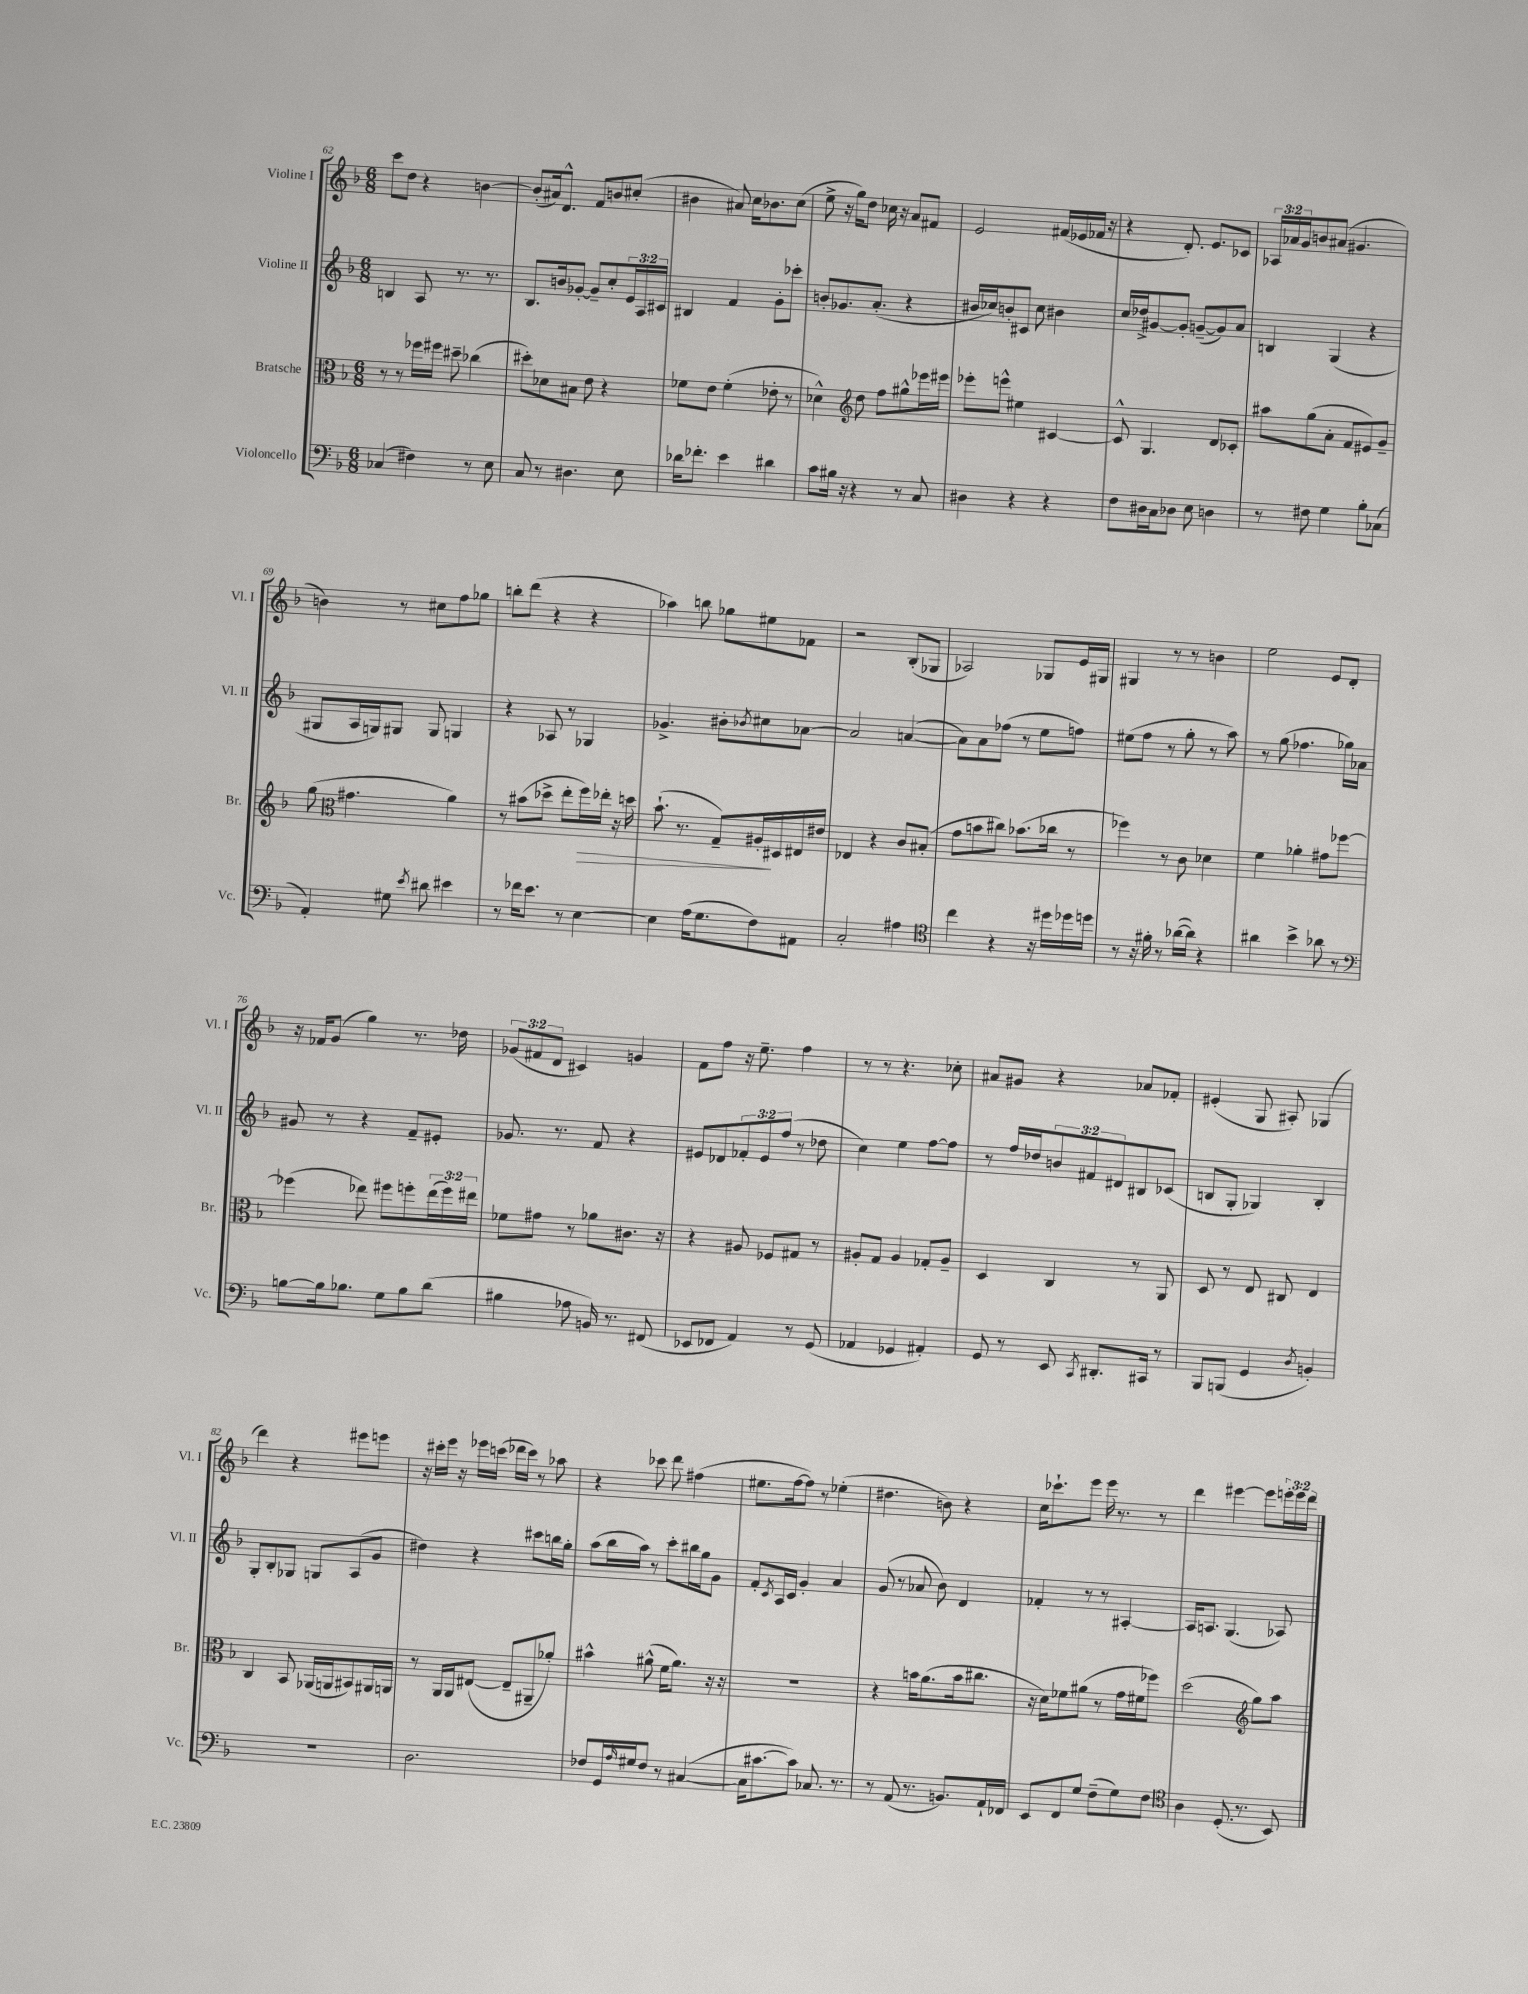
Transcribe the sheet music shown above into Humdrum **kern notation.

**kern	**kern	**kern	**kern
*staff4	*staff3	*staff2	*staff1
*clefF4	*clefC3	*clefG2	*clefG2
*k[b-]	*k[b-]	*k[b-]	*k[b-]
*M6/8	*M6/8	*M6/8	*M6/8
(4C-	8r	4B	8ccc
.	8r	.	8dd
4F#)	16ff-	8A	4r
.	16ff#	.	.
.	8dd#~	8.r	.
8r	(4cc-	.	[4b
.	.	8.r	.
8E	.	.	.
=	=	=	=
8C	8dd#')	8.B-	(8b']
8r	8d-	.	16a#)
.	.	16b	8.d^^
4.D#	8B#	[8g-'	.
.	8e	8g-~]	8f
.	4r	8cc'	8b
8E	.	24e	(8cc#'
.	.	24A	.
.	.	24c#	.
=	=	=	=
16d-	8f-	4B#	4b#
8.f-'	.	.	.
.	8e	.	.
4e	(4f-'	4f	8a#)
.	.	.	16cc
.	.	.	8.b-
4d#	8e-'	8g'	.
.	8r	8ccc-'	(8cc
=	=	=	=
8c	4d-^^)	8b'	8ee^
16B#	.	8.g-	16r
16r	.	.	16gg)
*	*clefG2	*	*
4r	8dd	.	8dd
.	.	(8.a'	.
.	8ff	.	16cc-
.	.	.	16r
8r	8gg#^^	4r	8a
8C	16eee-	.	8f#
.	16eee#	.	.
=	=	=	=
4D#	8eee-'	16b#	2e
.	.	16cc-)	.
.	8eee^^	8b'	.
4r	4ee#	8c#	.
.	.	8cc-	.
4r	[4c#	4b#	(16f#
.	.	.	16e-
.	.	.	16f-
.	.	.	16r
=	=	=	=
8F	8c#^^]	16cc	4r
.	.	16dd-^	.
16D#	4.G	[8g#	.
16C	.	.	.
8D-	.	8g#']	8.d')
8E	.	([8g~	.
.	.	.	8.e
4D	8d	8g])	.
.	8c-'	8a	8c-
=	=	=	=
8r	8aa#	4B	24A-
.	.	.	24a-
.	.	.	24g
8F#	(8gg	.	8b
4G	8a'	(4G	(8a#
.	8f	.	4.g#
8B-'	8e#)	4r	.
(8C-	8g~	.	.
=	=	=	=
4AA')	(8gg	8G#	4b)
*	*clefC3	*	*
.	4.g#	16A	.
.	.	16G)	.
8G#	.	8G#	8r
8qe	.	.	.
8d#	.	8G#	8cc#
4e#	4a)	4G	8ff
.	.	.	8gg-
=	=	=	=
8r	8r	4r	8bb'
16f-	(8b#	.	(8ddd
8.e	.	.	.
.	8dd-^	8A-	4r
8r	8ee'	8r	.
[4E	16ff)	4G-	4r
.	16ee-'	.	.
.	16r	.	.
.	16dd	.	.
=	=	=	=
4E]	(8.b-`	4.g-^	4aa-)
.	8.r	.	.
(16A	.	.	8bb
8.G	.	.	.
.	8G~)	8b#'	8gg-
.	.	8qb-	.
8F)	16A#'	8cc#	8ee#
.	16D#	.	.
8AA#	16E#	[8a-	8f-
.	16e#	.	.
=	=	=	=
2C'	4E-	2a-]	2r
.	4r	.	.
4A#	8c	([4a	(8B-'
.	(8B#'	.	8G-
=	=	=	=
*clefC4	*	*	*
4cc	8g	8a])	2A-)
.	8b	8a	.
4r	8cc#)	(8ff-	.
.	(8.b-	8r	.
16r	.	8ee	8G-
16dd#	16cc-	.	.
16dd-	8r	8ff)	16e
16dd	.	.	16G#
=	=	=	=
8r	4ff-)	(8ee#	4G#
16r	.	8ff	.
16f#'	.	.	.
8r	8r	8r	8r
([16a-	8c	8gg'	8r
16a-])	.	.	.
4r	4d-	8r	4b
.	.	8aa)	.
=	=	=	=
4a#	4f	8r	2ee
.	.	(8gg	.
4b-^	4a-'	4.ff-	.
8a-	8g#	.	8e
8r	[8ff-	16gg-)	8d'
.	.	16a-	.
=	=	=	=
*clefF4	*	*	*
[8B	(4ff-]	8g#	16r
.	.	.	16f-
16B]	.	8r	(8g
8.B-	.	.	.
.	8ee-)	4r	4gg)
8G	8ff#	.	.
8B-	8ff'	8f~	8.r
(8d	(24ee-	8e#'	.
.	24ff)	.	.
.	.	.	16dd-
.	24ee#	.	.
=	=	=	=
4B#	8f-	8.g-	(12g-
.	.	.	12f#
.	8g#	.	.
.	.	.	12d
.	.	8.r	.
8A-	8r	.	4c#)
16BB)	8a-	8f	.
8.r	.	.	.
.	8.c#	4r	4g
(8FF#	.	.	.
.	16r	.	.
=	=	=	=
8EE-	4r	8e#	8f
8FF-	.	8d-	8ff
4AA)	8A#	12f-'	16r
.	.	.	8.ee~
.	.	12e#	.
.	8F-	.	.
.	.	(12ff	.
8r	8G#	8r	4ff
(8GG	8r	8dd-	.
=	=	=	=
4AA-	8A#'	4cc)	8r
.	8G	.	8r
4GG-	4A#	4ee	4.r
4AA#')	8G-'	[8ff	.
.	8A#~	8ff]	8cc-'
=	=	=	=
8GG	4D	8r	8a#
8r	.	16ff	8g#
.	.	16dd-	.
8EE	4C	12b	4r
.	.	12f#	.
8qCC	.	.	.
8.DD#'	.	.	.
.	.	12d#	.
.	8r	8B#	8a-
16CC#	.	.	.
8r	8AA	(8c-	8f-'
=	=	=	=
8BBB-	8D	8B	(4e#'
(8BBB	8r	8G'	.
4GG	8E	4G-)	8G
.	8C#	.	8A#')
8qD	.	.	.
4BB')	4E	4B'	(4G-
=	=	=	=
2.r	4C	8G'	4ddd)
.	.	8B-'	.
.	8BB-	8G-	4r
.	(16AA-	8G	.
.	16AA	.	.
.	8BB#)	(8A	8eee#
.	16AA#	8g	8eee
.	16AA	.	.
=	=	=	=
2.D	8r	4dd#)	16r
.	.	.	16ccc#'
.	16AA	.	16eee
.	16AA	.	16r
.	([8E#	4r	16eee-
.	.	.	(16ccc
.	8E#~]	.	16ddd-
.	.	.	16ccc)
.	8AA#~	8ccc#	8r
.	8a-')	16bb	8aa-
.	.	16gg'	.
=	=	=	=
8F-	4b#^^	(8aa	4r
16GG	.	16bb-	.
16qqA	.	.	.
16G#	.	16aa)	.
8F-	(8a#^^	8r	8ccc-
8r	16f	8ccc'	8ddd
.	8.a#)	.	.
([4C#	.	16bb#	(4ff#
.	.	16gg	.
.	16r	8g	.
.	16r	.	.
=	=	=	=
16C#]	2.r	8f'	8.ee#
[8.c#	.	.	.
.	.	8qc	.
.	.	16A	.
.	.	16c	[16ff
8c#])	.	4g'	8ff])
8.C-	.	.	8r
.	.	4a	(4ee-'
8.r	.	.	.
=	=	=	=
8r	4r	(8g	4.dd#
(8AA	.	8r	.
8.r	16b	8a-	.
.	(8.a	.	.
.	.	8b-)	8b)
8.BB)	.	.	.
.	16b	4d	4r
.	8.cc#	.	.
16AA`	.	.	.
16FF-	.	.	.
=	=	=	=
8EE	16r	4f-'	16cc
.	16d)	.	8.ccc-`
8FF	8f-	.	.
8G	(8a#	8r	8eee
(8F~	8r	8r	16eee
.	.	.	8.r
8G)	16g	[4A#'	.
.	16f#	.	.
8F	8ff-)	.	8r
=	=	=	=
*clefC4	*	*	*
4A	(2dd	16A#]	4ddd
.	.	8.A	.
(8.D'	.	(4.G	[4eee#
8.r	.	.	.
*	*clefG2	*	*
.	8gg)	.	8eee#]
8BB-)	8aa	8A-)	24eee'
.	.	.	24eee
.	.	.	24ddd
==	==	==	==
*-	*-	*-	*-
